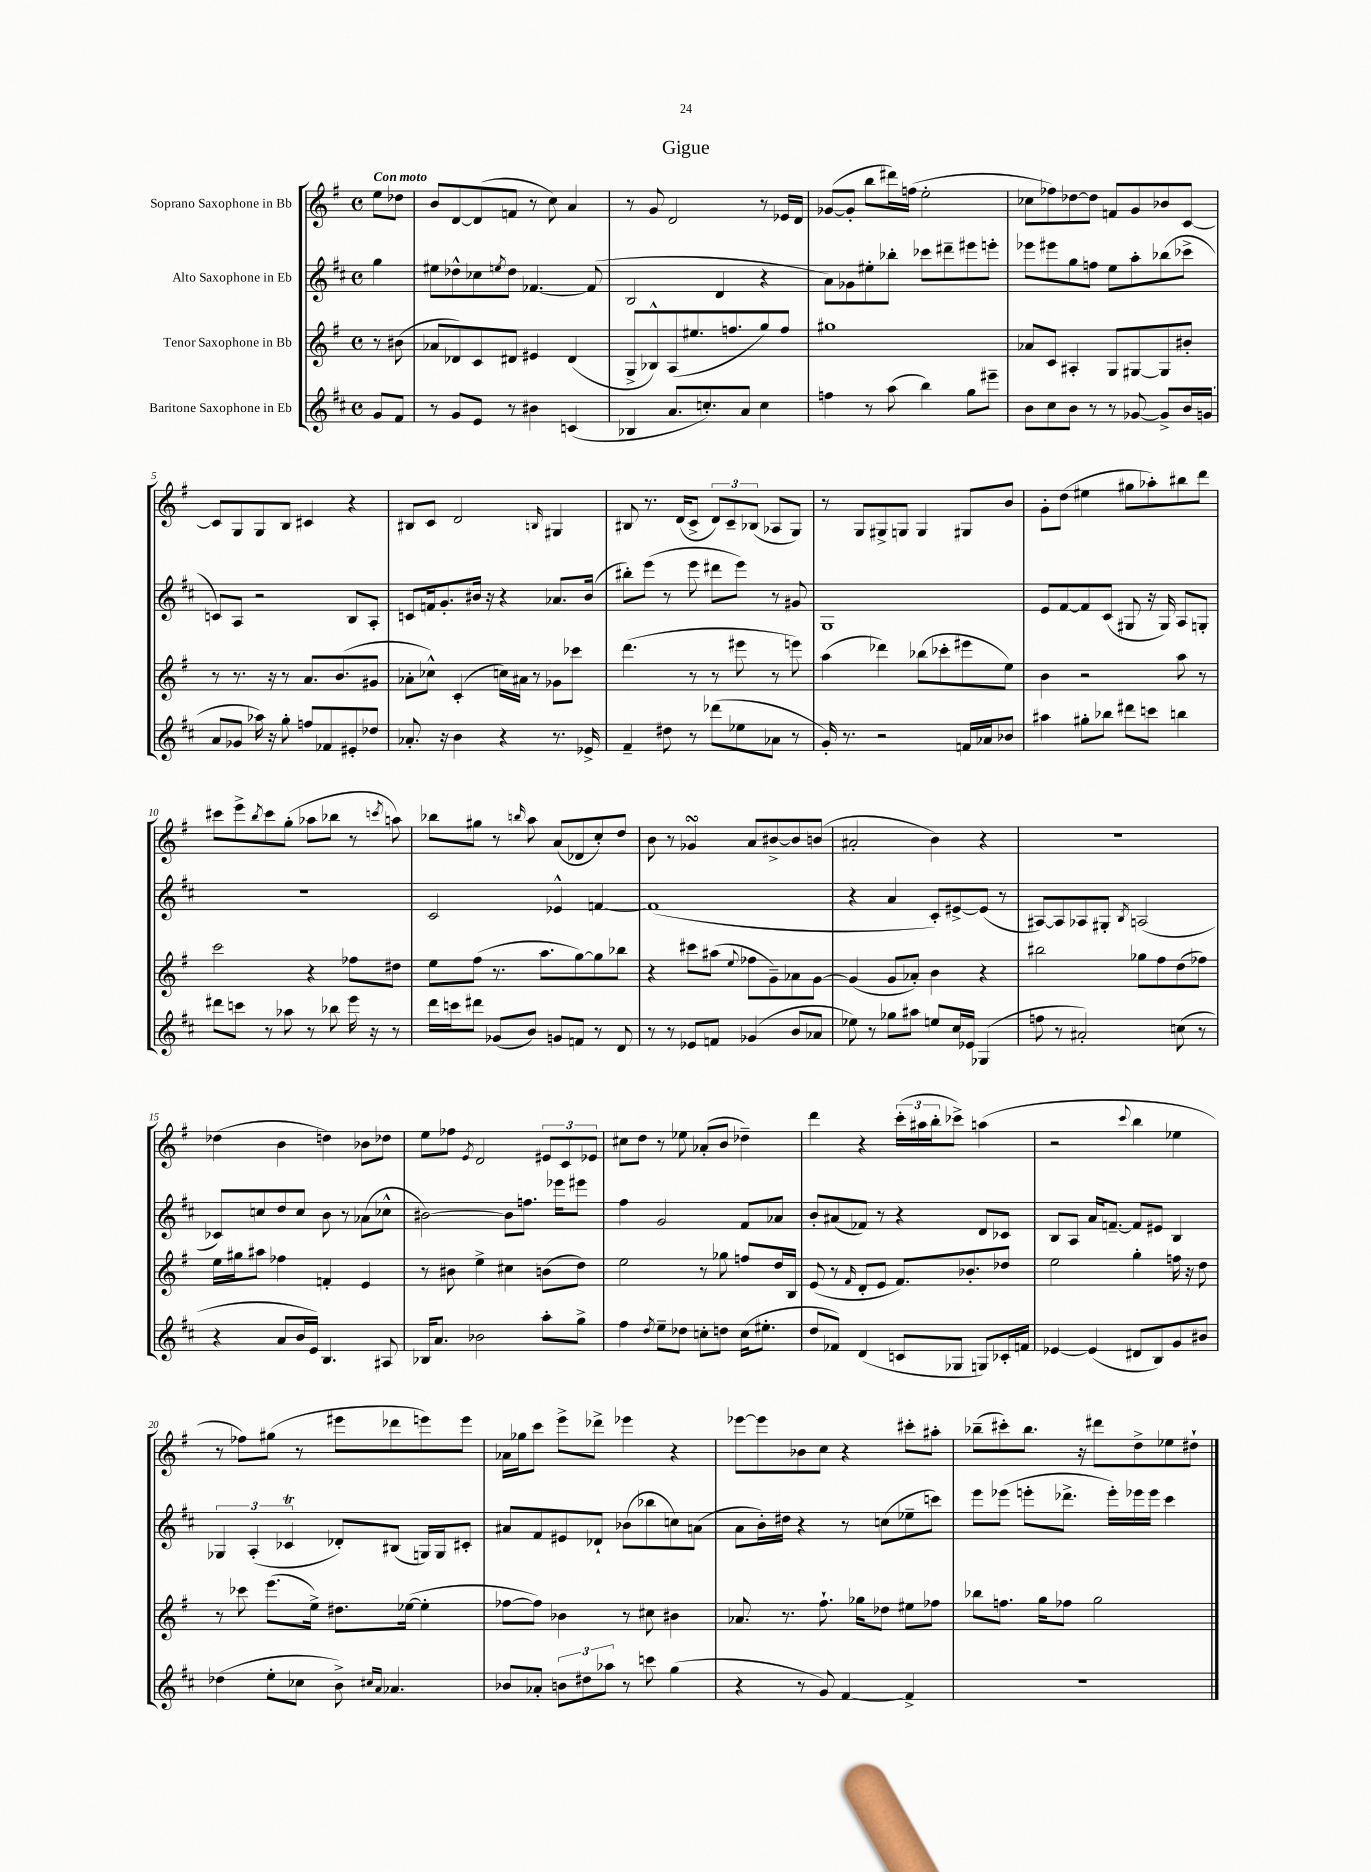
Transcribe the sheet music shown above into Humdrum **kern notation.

**kern	**kern	**kern	**kern
*part4	*part3	*part2	*part1
*staff4	*staff3	*staff2	*staff1
*I"Baritone Saxophone in Eb	*I"Tenor Saxophone in Bb	*I"Alto Saxophone in Eb	*I"Soprano Saxophone in Bb
*clefG2	*clefG2	*clefG2	*clefG2
*k[f#c#]	*k[f#]	*k[f#c#]	*k[f#]
*M4/4	*M4/4	*M4/4	*M4/4
*met(c)	*met(c)	*met(c)	*met(c)
=	=	=	=
!	!	!	!LO:TX:a:B:t=Con moto
8g/L	8r	4gg\	8ee\L
8f#/J	(8b#X\	.	8dd-X\J
=1	=1	=1	=1
8r	8a-X/L	8ee#X\L	8b/L
8g/L	8d-X/)	8dd-X^^\	[8d/
8e/J	8c/	8cc-X\	(8d/]
.	.	8qeen/	.
8r	8d#X/J	8dd-\J	8fn/J
4b#X\	4e#X/	[4.f-X/	8r
.	.	.	8cc\)
(4cn/	(4d#/	.	4a/
.	.	(8f-/]	.
=2	=2	=2	=2
4B-X/	8G^/L	2B/	8r
.	8B-X^^/)	.	8g/
8.a/L	(8A/	.	2d/
.	8.ee#X/	.	.
8.ccn'/)	.	.	.
.	.	4d/	.
.	8.ffn/	.	.
8a/J	.	.	.
4cc\	8gg/)	4r	8r
.	8ff/J	.	16e-X/LL
.	.	.	16d/JJ
=3	=3	=3	=3
4ffn\	1gg#X	8a\L)	([8g-X/L
.	.	8g-X\	8g-'/J]
8r	.	8ee#X'\	8bb\L
(8aa\	.	8bb-X'\J	16ddd#X\L)
.	.	.	(16ffn\JJ
4bb\)	.	8ccc-X\L	2ee'\
.	.	8ddd#X~\	.
8gg\L	.	8eee#X\	.
8eee#X~\J	.	8eeen'\J	.
=4	=4	=4	=4
8b\L	8a-X/L	8eee-X\L	8cc-X\L
8cc#\	8c/J	8eee#X\	8ff-X\)
8b\J	4A#X'/	8gg\	[8dd-X\
8r	.	8ffn\J	8dd-\J]
8r	8G/L	8ee\L	8fn/L
[8g-X/	[8G#X/	8aa'\	8g/
8g-^/L]	8G#/]	(8bb-X\	8b-X/
16b/L	8b#X'/J	8ccc-X^\J	[8c/J
(16gn/JJ	.	.	.
!!LO:LB:g=z
=5	=5	=5	=5
8a/L	8r	8cn/L)	8c/L]
8g-X/J	8.r	8A/J	8G/
16aa-X\)	.	2r	8G/
16r	16r	.	.
8gg'\	8r	.	8B/J
8ffn/L	8.a/L	.	4c#X/
8f-X/	.	.	.
.	(8.b/	.	.
8e#X'/	.	8B/L	4r
8dd-X/J	8g#X/J	8A'/J	.
=6	=6	=6	=6
8.a-X'/	8a-X'\L	8cn/L	8B#X/L
.	8cc-X^^\J)	16fn/k	8c/J
16r	.	8.g'/	.
4b\	(4c'/	.	2d/
.	.	16b#X/Jk	.
.	.	16r	.
4r	16ccn\LL)	4r	.
.	16a#X\JJ	.	.
.	8r	.	.
.	.	.	16qqBn/
8.r	8g-X\L	8.a-X/L	4G#X/
.	8ccc-X\J	.	.
16e-X^/	.	(16b#/Jk	.
=7	=7	=7	=7
4f#~/	(4.ddd\	8bb#X'\L)	8B#X/
.	.	(8eee\J	8.r
8dd#X\	.	8r	.
.	.	.	(16d/KL
8r	8r	8eee\	8c^/J
(8ddd-X\L	8r	8ddd#X\L	12d/L)
.	.	.	12c~/
8ee-X\	8eee#X\	8eee\J)	.
.	.	.	(12B-X/J
8a-X\J	8r	8r	8A-X/L
8r	8eeen\)	8g#X/	8G/J)
=8	=8	=8	=8
16g'/)	(4aa\	1G	8r
8.r	.	.	.
.	.	.	8G/L
2r	4ddd-X\)	.	8G#X^/
.	.	.	8Gn/J
.	(8bb-X\L	.	4G/
.	8ccc-X'\	.	.
16fn/LL	8eee#X\	.	8G#X/L
16a-X/J	.	.	.
8b-X/J	8ee\J)	.	8b/J
=9	=9	=9	=9
4aa#X\	4b\	8e/L	8g'\L
.	.	[8f#/	(8dd\J
8gg#X'\L	2r	8f#/]	4ee#X\
8bb-X\J	.	(8c#/J	.
8ddd#X\L	.	8G#X/	8gg#X\L
8cccn\J	.	16r	8aa-X'\)
.	.	16G#/)	.
4bbn\	8aa\	8A/L	8bb#X\
.	8r	8Gn'/J	8ddd\J
!!LO:LB:g=z
=10	=10	=10	=10
8ddd#X\L	2ccc\	1r	8ccc#X\L
8cccn\J	.	.	8eee^\
.	.	.	8qbb/
8r	.	.	8ccc#\
8aa-X\	.	.	(8gg'\J
8r	4r	.	8aa-X\L
8bb-X\	.	.	8bb-X\J
16eee\	8ff-X\L	.	8r
16r	.	.	.
.	.	.	8qcccn/
8r	8dd#X\J	.	8aan\)
=11	=11	=11	=11
16ddd\LL	8ee\L	2c#/	8bb-X\L
16cccn\J	.	.	.
8ddd#X\J	(8ff#\J	.	8gg#X\J
(8g-X/L	8.r	.	8r
.	.	.	16qqbbn/
8b/J)	.	.	8aa\
.	8.aa\L	.	.
8gn/L	.	4e-X^^/	(8a/L
8fn/J	[8gg\)	.	8d-X/
8r	8gg\]	[4fn/	8cc'/)
8d/	8bb-X\J	.	8dd/J
=12	=12	=12	=12
8r	4r	(1f]	8b\
8r	.	.	8r
8e-X/L	8ccc#X\L	.	4g-XsSSs/
8fn/J	(8aa#X\J	.	.
.	8qqee/	.	.
(4g-X/	8ff-X\L	.	8a/L
.	8g~\)	.	[8b#X^/
8b/L	8a-X\	.	8b#/]
8a-X/J	[8g\J	.	(8bn/J
=13	=13	=13	=13
8ee-X\)	(4g/]	4r	2a#X'/
8r	.	.	.
8gg-X\L	8g/L	4a/	.
8aa#X\J	8a-X'/J)	.	.
8een/L	4b\	8c#'/L)	4b\)
16cc#/L	.	[8e#X^/	.
16e-X/JJ	.	.	.
(4G-X/	4r	(8e#/J]	4r
.	.	8r	.
=14	=14	=14	=14
8ffn\	2bb#X\	[8A#X/L)	1r
8r	.	8A#/]	.
2a#X'/)	.	8A-X/	.
.	.	8G#X'/J	.
.	.	8qB/	.
.	8gg-X\L	(2An/	.
.	8ff#\	.	.
(8ccn\	(8dd\	.	.
8r	8ff-X\J)	.	.
!!LO:LB:g=z
=15	=15	=15	=15
4r	16ee\LL	8c-X/L)	(4dd-X\
.	16gg#X\J	.	.
.	8aa#X\J	8ccn/	.
8a/L	4ff-X\	8dd/	4b\
16b/L	.	8cc/J	.
16e/JJ)	.	.	.
4.B/	4fn'/	8b\	4ddn\)
.	.	8r	.
.	4e/	(8a-X\L	8b-X\L
8A#X/	.	8cc-X^^\J	8dd-X\J
=16	=16	=16	=16
16B-X/KL	8r	[2b#X\)	8ee\L
8.a/J	.	.	.
.	8b#X\	.	8ff-X\J
.	.	.	8qe/
2b-X\	4ee^\	.	2d/
.	4cc#X\	8b#\L]	.
.	.	8.ffn\J	.
8aa'\L	(8bn\L	.	12e#X/L
.	.	16eee-X\KL	.
.	.	.	12c/
8gg^\J	8dd\J)	8eee#X\J	.
.	.	.	12e-X/J
=17	=17	=17	=17
4ff#\	2ee\	4ff#\	8cc#X\L
.	.	.	8dd\J
8qdd/	.	.	.
8ee~\L	.	2g/	8r
8dd-X\J	.	.	8ee-X\
8ccn'\L	8r	.	(8a-X'/L
8ddn\J	8gg-X\	.	8b/J
(16cc\KL	8ffn/L	8f#/L	4dd-X~\)
8.ee#X'\J	.	.	.
.	16dd/L	8a-X/J	.
.	16B/JJ	.	.
=18	=18	=18	=18
8dd/L	(8e/	8b'/L	4ddd\
8f-X/J)	8r	(8a#X/	.
.	16qqf#/	.	.
(4d/	8d'/L	8f-X/J)	4r
.	8e/J	8r	.
8cn/L	8.f#/L)	4r	(24ccc'\LL
.	.	.	24aa#X\
.	.	.	24bb'\J
8G-X/J	.	.	8ccc-X^\J)
.	8.b-X'/	.	.
8Gn/L)	.	8d/L	(4aan\
16c-X'/L	8dd-X/J	8c-X/J	.
16fn/JJ	.	.	.
=19	=19	=19	=19
[4e-X/	2ee\	8B/L	2r
.	.	8A/J	.
(4e-/]	.	16a/KL	.
.	.	[8.fn~/J	.
.	.	.	8qqccc/
8d#X/L	4gg'\	8f/L]	4bb\
8B/)	.	8e#X/J	.
8g/	16ffn\	4B/	4ee-X\
.	16r	.	.
8b#X/J	8dd\	.	.
!!LO:LB:g=z
=20	=20	=20	=20
(4dd-X\	8r	6G-X/	8r
.	8ccc-X\	.	8ff-X\L)
.	.	(6A'/	.
8ee'\L	(8.eee\L	.	(8gg#X\J
.	.	6c-XT/	.
8cc-X\J	.	.	8r
.	16ee^\Jk)	.	.
8b^\)	8.dd#X\L	8d-X'/L)	8eee#X\L
16qqcc#X/LL	.	.	.
16qqa/JJ	.	.	.
4.a-X/	.	(8B#X/J	8ddd-X\
.	([16ee-X\Jk	.	.
.	4ee-'\]	16Gn/LL)	8eeen\)
.	.	16G/J	.
.	.	8c#X'/J	8eee\J
=21	=21	=21	=21
8b-X/L	[8ff-X\L	8a#X/L	16a-X\LL
.	.	.	16gg-X\J
8a-X'/J	8ff-\J])	8f#/	8ccc\J
12bn\L	4b-X\	8e#X/	8eee^\L
12dd#X\	.	.	.
.	.	8d-X`/J	8ddd-X^\J
12aa-X\J	.	.	.
8r	8r	(8b-X\L	4eee-X\
8cccn\	8cc#X\	8bb-X\	.
(4gg\	4b#X\	8ccn\)	4r
.	.	(8an\J	.
=22	=22	=22	=22
4r	8.a-X/	8a\L	[8eee-X\L
.	.	16b'\L)	8eee-\]
.	8.r	16dd#X\JJ	.
8r	.	4r	8b-X\
8g/)	8.ff#`\	.	8cc\J
[4f#/	.	8r	4r
.	16gg-X\KL	.	.
.	8dd-X\J	(8ccn\L	.
4f#^/]	8ee#X\L	8ee-X~\	8ccc#X'\L
.	8ff-X\J	8cccn\J)	8aa#X'\J
=23	=23	=23	=23
1r	8bb-X\L	8eee\L	(8bb-X~\L
.	8.ffn\J	(8eee-X\J	8ccc#X'\)
.	.	8eeen'\L	8.bb-\J
.	16gg\KL	.	.
.	8ff-X\J	8.ddd-X^\J	.
.	.	.	16r
.	2gg\	.	8ddd#X\L
.	.	16eee'\LL)	.
.	.	16eee-X\	8dd^\
.	.	16eee-\JJ	.
.	.	4ccc#\	8ee-X\
.	.	.	8dd#X`\J
==	==	==	==
*-	*-	*-	*-
